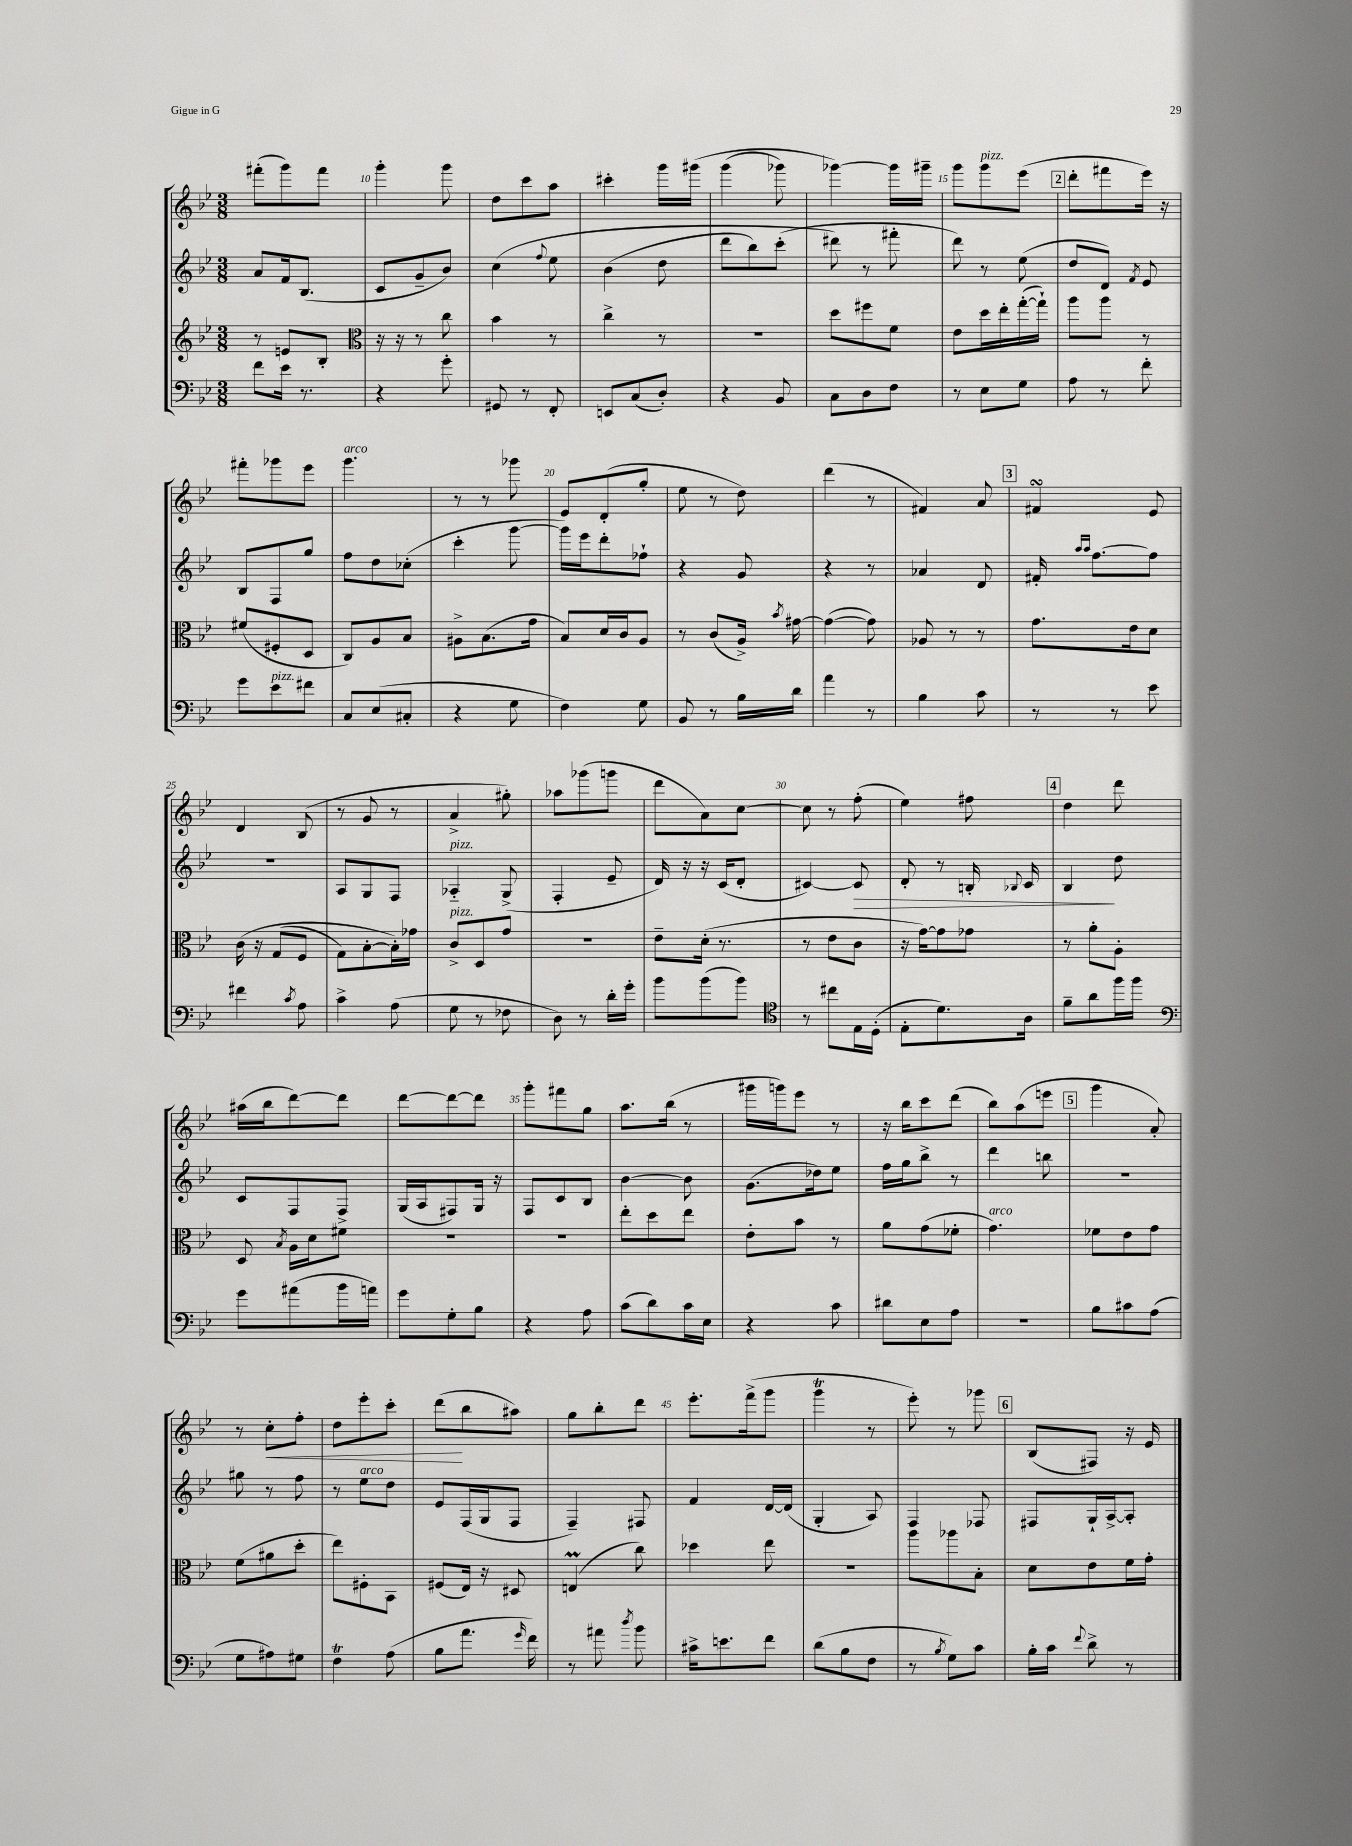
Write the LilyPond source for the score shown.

<<
\new StaffGroup <<
\new Staff = "s0" {
    \clef treble \key bes \major \numericTimeSignature \time 3/8
    \autoBeamOff fis'''8[-.( g'''8) fis'''8] |
    g'''4-. g'''8 |
    d''8[ c'''8 a''8] |
    cis'''4-. g'''16[ gis'''16]\( |
    g'''4( ges'''8) |
    ges'''4~\) ges'''16[ gis'''16]-- |
    g'''8[ g'''8^\markup { \italic "pizz." } ees'''8]( |
    \mark \markup { \box "2" } d'''8[-. fis'''8 ees'''16]) r16 |
    fis'''8[-. ges'''8 ees'''8] |
    g'''4.^\markup { \italic "arco" } |
    r8 r8 ges'''8 |
    ees'8[ d'8-.( g''8]-. |
    ees''8 r8 d''8) |
    d'''4( r8 |
    fis'4) a'8 |
    \mark \markup { \box "3" } fis'4\turn ees'8 |
    d'4 bes8( |
    r8 g'8 r8 |
    a'4-> gis''8-.) |
    aes''8[ ges'''8( g'''8] |
    d'''8[ a'8) c''8]~ |
    c''8 r8 f''8-.( |
    ees''4) fis''8 |
    \mark \markup { \box "4" } d''4 d'''8 |
    ais''16[( bes''16 d'''8~) d'''8] |
    d'''8[~ d'''8~ d'''8] |
    g'''8[-. fis'''8 g''8] |
    a''8.[ bes''16]( r8 |
    gis'''16[ g'''16) ees'''8] r8 |
    r16 bes''16[ c'''8 d'''8]( |
    bes''8[) a''8( e'''8] |
    \mark \markup { \box "5" } g'''4 a'8-.) |
    r8 c''8[-.\< f''8]-. |
    d''8[ ees'''8-. c'''8]-. |
    d'''8[\!( bes''8 ais''8]) |
    g''8[ bes''8-. d'''8] |
    ees'''8.[-. f'''16->( g'''8] |
    g'''4\trill r8 |
    ees'''8-.) r8 ges'''8 |
    \mark \markup { \box "6" } bes8[( fis8]) r16 ees'16 \bar "|." |
}
\new Staff = "s1" {
    \clef treble \key bes \major \numericTimeSignature \time 3/8
    \autoBeamOff a'8[ f'16 bes8.]( |
    c'8[ g'8-- bes'8]) |
    c''4\( \appoggiatura { f''8 } ees''8 |
    bes'4( d''8 |
    d'''8[ bes''8) c'''8]-.( |
    dis'''8\) r8 fis'''8-. |
    d'''8) r8 ees''8( |
    \mark \markup { \box "2" } d''8[ d'8]) \acciaccatura { f'8 } ees'8 |
    bes8[ f8 g''8] |
    f''8[ d''8 ces''8]-.( |
    c'''4-. g'''8~ |
    g'''16[) ees'''16 d'''8-. fes''8]-! |
    r4 g'8 |
    r4 r8 |
    aes'4 d'8 |
    \mark \markup { \box "3" } fis'16-. \grace { a''16[ a''16] } f''8.[~ f''8] |
    R4. |
    a8[ g8 f8] |
    aes4-_^\markup { \italic "pizz." } g8->( |
    f4-. ees'8-- |
    d'16) r16 r16 c'16[( d'8]-. |
    cis'4~) cis'8\> |
    d'8-. r8 b16-. \appoggiatura { bes8 } c'16 |
    \mark \markup { \box "4" } bes4\! d''8 |
    c'8[ f8 f8]-> |
    g16[( a16 fis8) g16] r16 |
    f8[ c'8 bes8] |
    bes'4~ bes'8 |
    g'8.[( des''16) ees''8] |
    f''16[ g''16 bes''8]-> r8 |
    d'''4 b''8 |
    \mark \markup { \box "5" } R4. |
    gis''8 r8 f''8 |
    r8 ees''8[^\markup { \italic "arco" } d''8] |
    ees'8[ f16( g16 f8] |
    f4--) fis8 |
    f'4 d'16[~ d'16]( |
    g4-. a8) |
    f4 fes8 |
    \mark \markup { \box "6" } fis8[ g16-! a16~-> a8]-. \bar "|." |
}
\new Staff = "s2" {
    \clef treble \key bes \major \numericTimeSignature \time 3/8
    \autoBeamOff r8 e'8[ bes8]-. |
    \clef alto r16 r16 r8 c''8 |
    bes'4 r8 |
    c''4-> r8 |
    R4. |
    d''8[ fis''8 f'8] |
    ees'8[ d''16 ees''16-. g''16~-.( g''16]-!) |
    \mark \markup { \box "2" } a''8[ a''8] r8 |
    fis'8[( fis8-. d8] |
    c8[) a8 bes8] |
    ais8[-> bes8.( g'16] |
    bes8[) d'16 c'16 a8] |
    r8 c'8[( a16]->) \acciaccatura { bes'8 } gis'16~ |
    gis'4~( gis'8) |
    aes8 r8 r8 |
    \mark \markup { \box "3" } g'8.[ ees'16 d'8] |
    c'16\( r16 g8[( f8] |
    g8[) bes8~-. bes16-.\) ges'16] |
    c'8[->^\markup { \italic "pizz." } d8 g'8] |
    R4. |
    ees'8[-- d'16]-.( r8. |
    r8 ees'8[ c'8] |
    r16 g'16[~) g'8 ges'8] |
    \mark \markup { \box "4" } r8 a'8[-. a8]-. |
    d8 \acciaccatura { bes8 } a16[ d'16 fis'8] |
    R4. |
    R4. |
    ees''8[-. d''8 ees''8] |
    ees'8[-. bes'8] r8 |
    a'8[ g'8( fes'8]-. |
    g'4.^\markup { \italic "arco" }) |
    \mark \markup { \box "5" } fes'8[ ees'8 g'8] |
    f'8[( ais'8 d''8]-. |
    ees''8[) fis8-. bes,8] |
    fis8[( ees16]) r16 dis8 |
    e4\prall( c''8) |
    des''4 ees''8 |
    R4. |
    a''8[ aes''8 bes8]-. |
    \mark \markup { \box "6" } d'8[ ees'8 f'16 g'16]-. \bar "|." |
}
\new Staff = "s3" {
    \clef bass \key bes \major \numericTimeSignature \time 3/8
    \autoBeamOff f'8[ ees'16] r8. |
    r4 g'8-. |
    gis,8 r8 f,8-. |
    e,8[ c8( d8]-.) |
    r4 bes,8 |
    c8[ d8 f8] |
    r8 ees8[ g8] |
    \mark \markup { \box "2" } a8 r8 f'8-. |
    g'8[ ees'8^\markup { \italic "pizz." } fis'8] |
    c8[ ees8( cis8]-. |
    r4 g8 |
    f4) g8 |
    bes,8 r8 bes16[ d'16] |
    a'4 r8 |
    bes4 c'8 |
    \mark \markup { \box "3" } r8 r8 ees'8 |
    fis'4 \acciaccatura { c'8 } a8 |
    c'4-> a8( |
    g8 r8 fes8 |
    d8) r8 d'16[-. g'16]-. |
    bes'8[ bes'8( bes'8]) |
    \clef tenor r8 cis''8[ ees16 d16]-.( |
    ees8[-. d'8.) a16] |
    \mark \markup { \box "4" } f'8[-- a'8 f''16 f''16] |
    \clef bass g'8[ ais'8( bes'16 a'16]) |
    g'8[ g8-. bes8] |
    r4 a8 |
    c'8[( d'8) c'16 ees16] |
    r4 c'8 |
    dis'8[ ees8 a8] |
    R4. |
    \mark \markup { \box "5" } bes8[ cis'8 a8]( |
    g8[ ais8) gis8] |
    f4\trill a8( |
    bes8[ a'8.] \grace { g'16 } f'16) |
    r8 ais'8 \acciaccatura { d''8 } bes'8 |
    cis'16[-> e'8. f'8] |
    d'8[( bes8 f8] |
    r8 \acciaccatura { bes8 } g8[) c'8] |
    \mark \markup { \box "6" } bes16[-. c'16] \appoggiatura { f'8 } d'8-> r8 \bar "|." |
}
>>
>>
\layout { \context { \Score currentBarNumber = #9 \override BarNumber.break-visibility = ##(#f #t #t) barNumberVisibility = #(every-nth-bar-number-visible 5) } }
